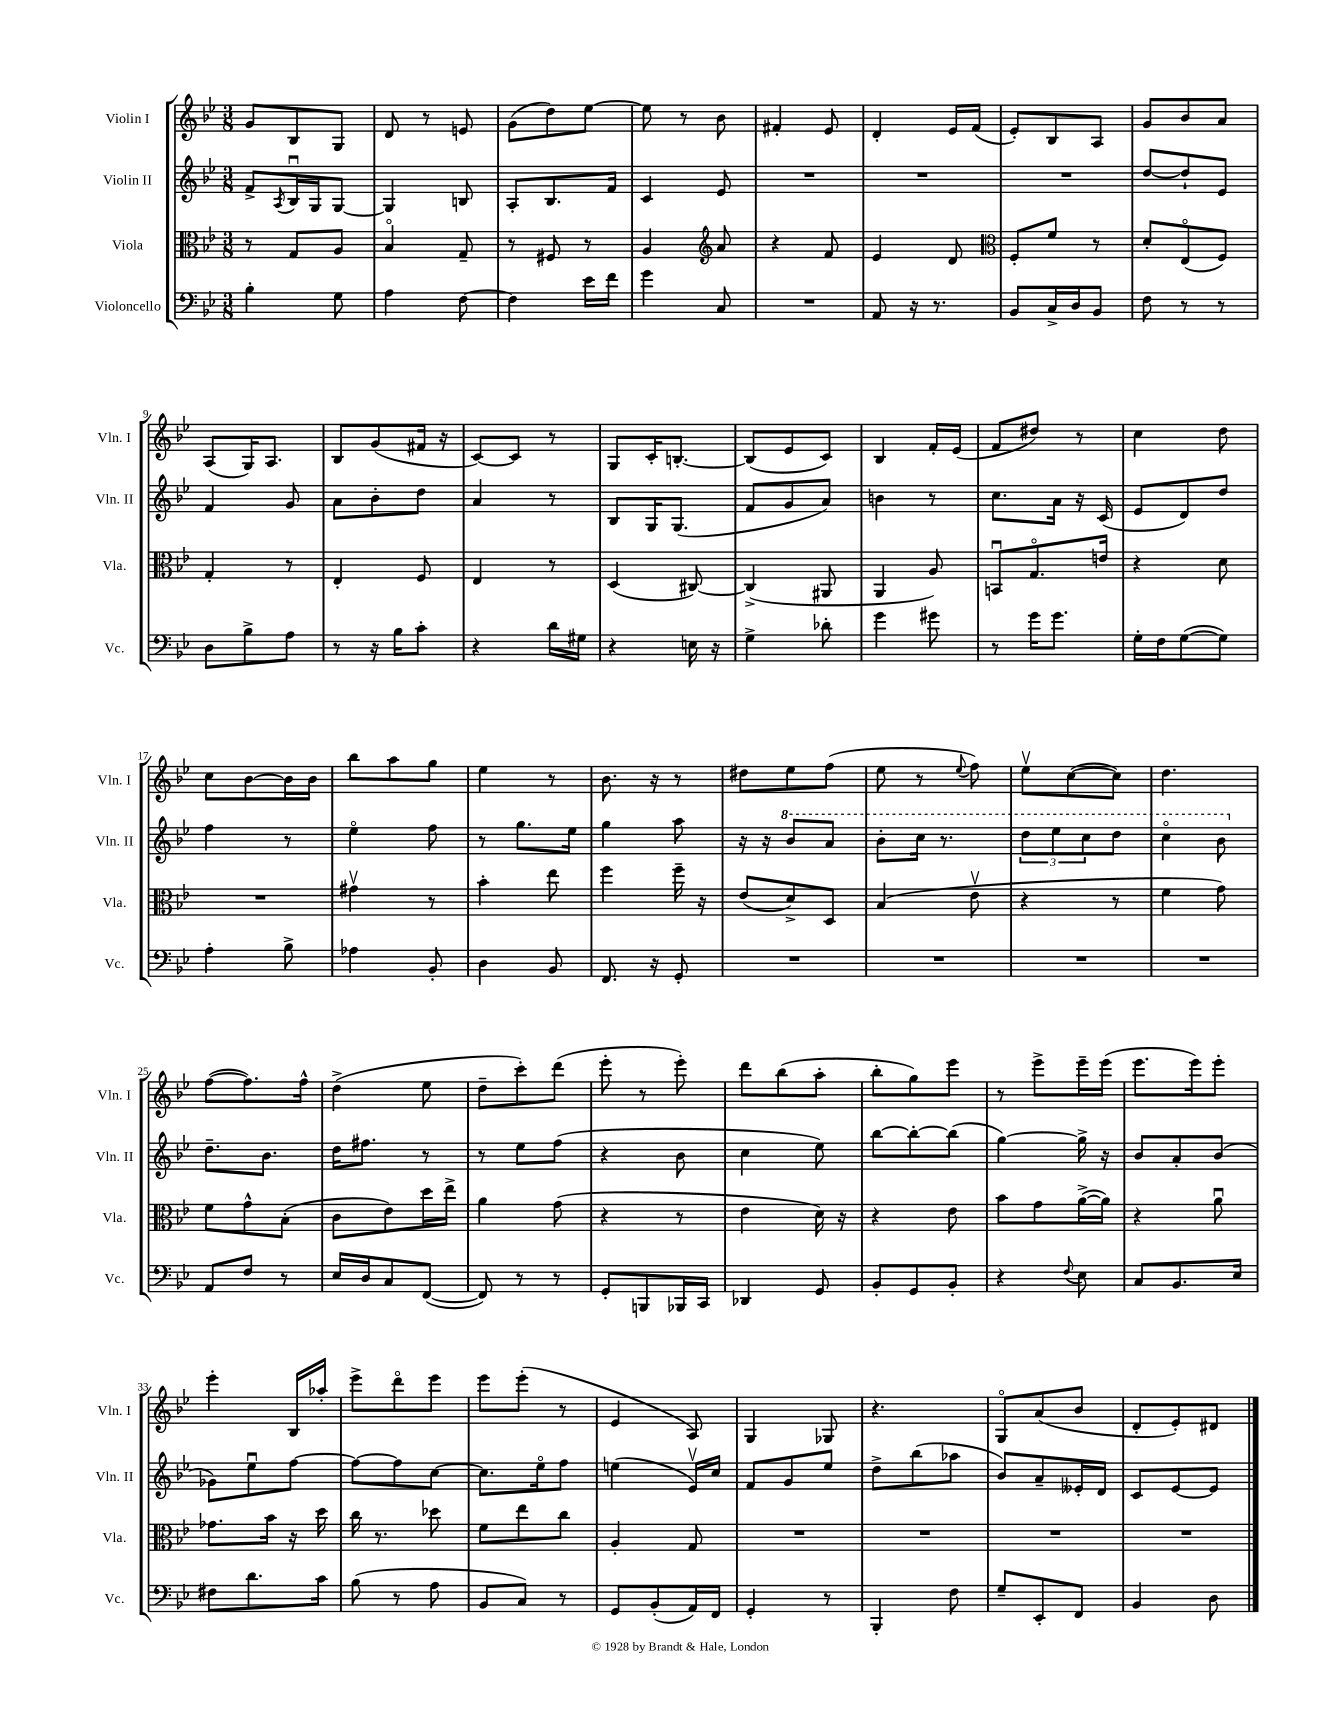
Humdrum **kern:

**kern	**kern	**kern	**kern
*staff4	*staff3	*staff2	*staff1
*clefF4	*clefC3	*clefG2	*clefG2
*k[b-e-]	*k[b-e-]	*k[b-e-]	*k[b-e-]
*M3/8	*M3/8	*M3/8	*M3/8
4B-'	8r	8f^	8g
.	.	8qA	.
.	8G	16B-u	8B-
.	.	16G	.
8G	8A	[8G	8G
=	=	=	=
4A	4B-o	4G]	8d
.	.	.	8r
[8F	8G~	8B	8e
=	=	=	=
4F]	8r	8A'	(8g
.	8F#	8.B-	8dd)
16e-	8r	.	[8ee-
16f	.	16f	.
=	=	=	=
4g	4A	4c	8ee-]
.	.	.	8r
*	*clefG2	*	*
8C	8a	8e-	8b-
=	=	=	=
4.r	4r	4.r	4f#'
.	8f	.	8e-
=	=	=	=
8AA	4e-	4.r	4d'
16r	.	.	.
8.r	.	.	.
.	8d	.	16e-
.	.	.	(16f
=	=	=	=
*	*clefC3	*	*
8BB-	8F'	4.r	8e-')
16C^	8f	.	8B-
16D	.	.	.
8BB-	8r	.	8A
=	=	=	=
8F	8d'	[8dd	8g
8r	(8E-o	8dd`]	8b-
8r	8F)	8e-	8a
=	=	=	=
8D	4G'	4f	(8A
8B-^	.	.	16G)
.	.	.	8.A
8A	8r	8g	.
=	=	=	=
8r	4E-'	8a	8B-
16r	.	8b-'	(8g
16B-	.	.	.
8c'	8F	8dd	16f#
.	.	.	16r
=	=	=	=
4r	4E-	4a	[8c)
.	.	.	8c]
16d	8r	8r	8r
16G#	.	.	.
=	=	=	=
4r	(4D	8B-	8G
.	.	16G	16c'
.	.	(8.G	[8.B'
16E	[8C#)	.	.
16r	.	.	.
=	=	=	=
4G^	(4C#^]	8f	(8B]
.	.	8g	8e-
8d-'	8AA#	8a)	8c)
=	=	=	=
4g	4AA	4b	4B-
8g#	8A)	8r	16f'
.	.	.	(16e-
=	=	=	=
8r	8BBu	8.cc	8f
16g	8.Go	.	8dd#)
8.g	.	16a	.
.	.	16r	8r
.	16e	(16c	.
=	=	=	=
16G'	4r	8e-	4cc
16F	.	.	.
([8G	.	8d)	.
8G])	8d	8dd	8dd
=	=	=	=
4A'	4.r	4ff	8cc
.	.	.	[8b-
8B-^	.	8r	16b-]
.	.	.	16b-
=	=	=	=
4A-	4g#v	4ee-o	8bb-
.	.	.	8aa
8BB-'	8r	8ff	8gg
=	=	=	=
4D	4b-'	8r	4ee-
.	.	8.gg	.
8BB-	8ee-	.	8r
.	.	16ee-	.
=	=	=	=
8.FF	4ff	4gg	8.b-
16r	.	.	16r
8GG'	16ff~	8aa	8r
.	16r	.	.
=	=	=	=
4.r	(8e-	16r	8dd#
.	.	16r	.
.	8d^)	8bb-	8ee-
.	8D	8aa	(8ff
=	=	=	=
4.r	(4B-	8bb-'	8ee-
.	.	16ccc	8r
.	.	8.r	.
.	.	.	8qqee-
.	8e-v	.	8ff)
=	=	=	=
4.r	4r	12ddd	8ee-v
.	.	12eee-	.
.	.	.	([8cc
.	.	12ccc	.
.	8r	8ddd	8cc])
=	=	=	=
4.r	4f	4ccco	4.dd
.	8g)	8bb-	.
=	=	=	=
8AA	8f	8.dd~	([8ff
8F	8g^^	.	8.ff])
.	.	8.b-	.
8r	(8B-'	.	.
.	.	.	16ff^^
=	=	=	=
16E-	8c	16dd	(4dd^
16D	.	8.ff#	.
8C	8e-)	.	.
([8FF	16dd	8r	8ee-
.	16ee-^	.	.
=	=	=	=
8FF])	4a	8r	8dd~
8r	.	8ee-	8ccc')
8r	(8g	(8ff	(8ddd
=	=	=	=
8GG'	4r	4r	8eee-'
8BBB	.	.	8r
16BBB-	8r	8b-	8eee-')
16CC	.	.	.
=	=	=	=
4DD-	4e-	4cc	8ddd
.	.	.	(8bb-
8GG	16d)	8ee-)	8aa'
.	16r	.	.
=	=	=	=
8BB-'	4r	[8bb-	8bb-'
8GG	.	8bb-'_	8gg)
8BB-'	8e-	(8bb-]	8eee-
=	=	=	=
4r	8b-	[4gg)	8r
.	8g	.	8eee-^
8qqF	.	.	.
8E-	([16a^	16gg^]	16eee-~
.	16a])	16r	(16eee-
=	=	=	=
8C	4r	8b-	8.eee-
8.BB-	.	8a'	.
.	.	.	16eee-)
.	8au	(8b-	8eee-'
16E-	.	.	.
=	=	=	=
8F#	8.g-	8g-)	4eee-'
8.d	.	8ee-u	.
.	16b-	.	.
.	16r	[8ff	16B-
16c	16dd	.	16aa-'
=	=	=	=
(8B-	16cc	8ff_	8eee-^
.	8.r	.	.
8r	.	8ff]	8dddo
8A	8dd-	[8cc	8eee-
=	=	=	=
8BB-	8f	8.cc]	8eee-
8C)	8ee-	.	(8eee-'
.	.	16ee-o	.
8r	8cc	8ff	8r
=	=	=	=
8GG	4A'	(4ee	4e-
(8BB-'	.	.	.
16AA)	8G	16e-v)	8A)
16FF	.	16cc	.
=	=	=	=
4GG'	4.r	8f	4G
.	.	8g	.
8r	.	8ee-	8G-
=	=	=	=
4BBB-'	4.r	8dd^	4.r
.	.	(8bb-	.
8F	.	8aa-	.
=	=	=	=
8G~	4.r	8b-)	8Go
8EE-'	.	8a~	(8a
8FF	.	16e--'	8b-
.	.	16d	.
=	=	=	=
4BB-	4.r	8c	8d'
.	.	[8e-	8e-')
8D	.	8e-]	8d#
==	==	==	==
*-	*-	*-	*-
